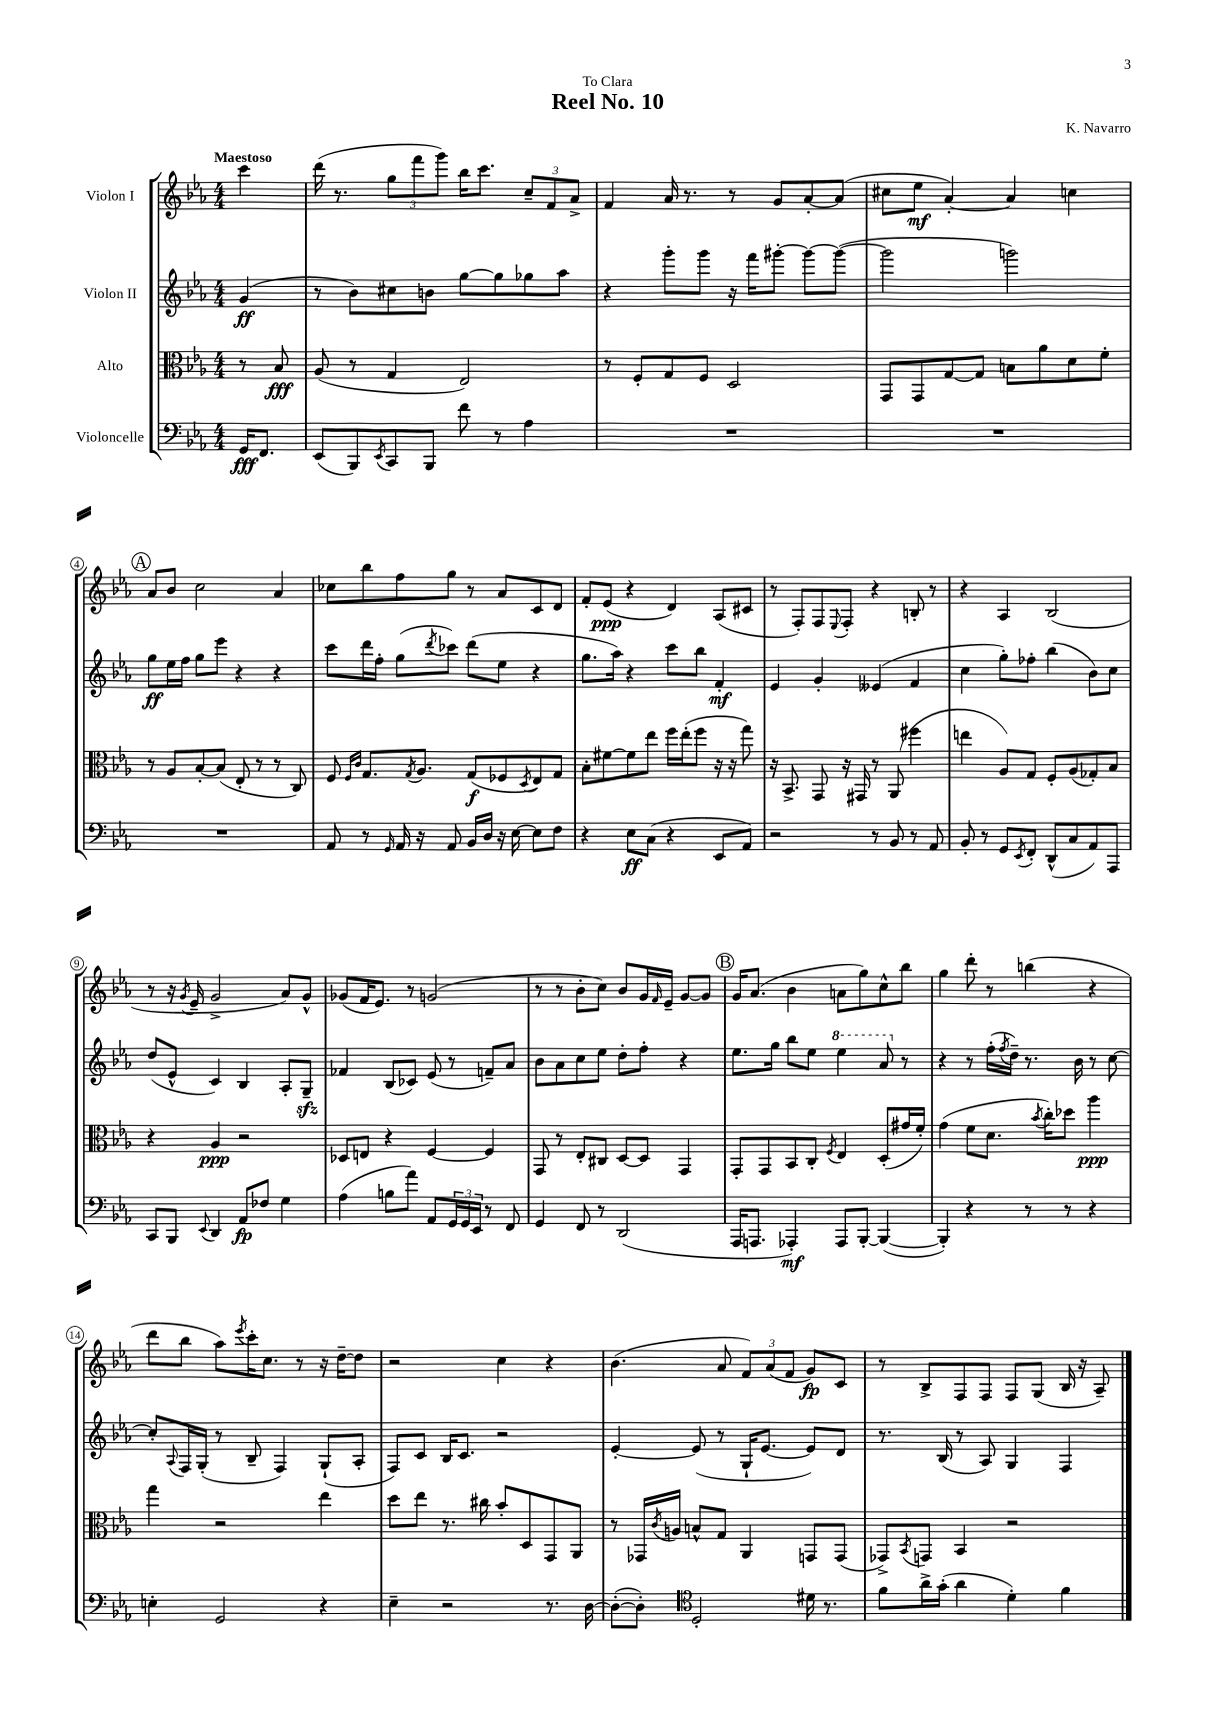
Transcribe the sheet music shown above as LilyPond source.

\header { title = "Reel No. 10" composer = "K. Navarro" dedication = "To Clara" }
<<
\new StaffGroup <<
\new Staff = "s0" \with { instrumentName = "Violon I" } {
    \clef treble \key ees \major \numericTimeSignature \time 4/4 \partial 4 \tempo "Maestoso"
    c'''4 |
    d'''16( r8. \tuplet 3/2 { g''8 f'''8 g'''8) } bes''16 c'''8. \tuplet 3/2 { c''8-- f'8 aes'8-> } |
    f'4 aes'16 r8. r8 g'8 aes'8~-. aes'8( |
    cis''8 ees''8\mf aes'4~-.) aes'4 c''4 |
    \mark \markup { \circle "A" } aes'8 bes'8 c''2 aes'4 |
    ces''8 bes''8 f''8 g''8 r8 aes'8 c'8 d'8 |
    f'8-. ees'8\ppp( r4 d'4) aes8( cis'8 |
    r8 f8-.) f8 \appoggiatura { ees8 } f8-. r4 b8-. r8 |
    r4 aes4 bes2( |
    r8 r16 \acciaccatura { g'8 } ees'16-- g'2-> aes'8) g'8-^ |
    ges'8( f'16 ees'8.) r8 g'2( |
    r8 r8 bes'8-. c''8) bes'8 g'16 \grace { f'16 } ees'16-- g'8~ g'8 |
    \mark \markup { \circle "B" } g'16 aes'8.( bes'4 a'8 g''8) c''8-^ bes''8 |
    g''4 d'''8-. r8 b''4( r4 |
    d'''8 bes''8 aes''8) \acciaccatura { ees'''8 } c'''16-. c''8. r8 r16 d''16~-- d''8 |
    r2 c''4 r4 |
    bes'4.( aes'8 \tuplet 3/2 { f'8) aes'8( f'8 } g'8\fp) c'8 |
    r8 bes8-> f8 f8 f8 g8( bes16 r16 aes8--) \bar "|." |
}
\new Staff = "s1" \with { instrumentName = "Violon II" } {
    \clef treble \key ees \major \numericTimeSignature \time 4/4 \partial 4
    g'4\ff( |
    r8 bes'8) cis''8 b'8 g''8~ g''8 ges''8 aes''8 |
    r4 g'''8-. g'''8 r16 f'''16 gis'''8~-. gis'''8~ gis'''8~( |
    gis'''2 g'''2) |
    \mark \markup { \circle "A" } g''8\ff ees''16 f''16 g''8 ees'''8 r4 r4 |
    c'''8 d'''16 f''16-. g''8( \acciaccatura { d'''8 } ces'''8) d'''8( ees''8 r4 |
    g''8. aes''16) r4 c'''8 bes''8 f'4-.\mf |
    ees'4 g'4-. eeses'4( f'4 |
    c''4 g''8-.) fes''8-. bes''4( bes'8) c''8 |
    d''8( ees'8-^ c'4) bes4 aes8-. g8--\sfz |
    fes'4 bes8( ces'8) ees'8( r8 f'8--) aes'8 |
    bes'8 aes'8 c''8 ees''8 d''8-. f''8-. r4 |
    \mark \markup { \circle "B" } ees''8. g''16 bes''8 ees''8 \ottava #1 ees'''4 aes''8 \ottava #0 r8 |
    r4 r8 f''16-.( \acciaccatura { f''8 } d''16--) r8. bes'16 r8 c''8~ |
    c''8-. \appoggiatura { aes8 } f16 g16-.( r8 bes8-- f4) g8-!( aes8-. |
    f8) c'8 bes16 c'8. r2 |
    ees'4~-. ees'8( r8 g16-! ees'8.~ ees'8) d'8 |
    r8. bes16( r8 aes8) g4 f4 \bar "|." |
}
\new Staff = "s2" \with { instrumentName = "Alto" } {
    \clef alto \key ees \major \numericTimeSignature \time 4/4 \partial 4
    r8 bes8\fff |
    aes8( r8 g4 ees2) |
    r8 f8-. g8 f8 d2 |
    g,8 g,8 g8~ g8 b8 aes'8 d'8 f'8-. |
    \mark \markup { \circle "A" } r8 aes8 bes8~-. bes8( ees8-. r8 r8 c8) |
    f8 \grace { f16 c'16 } g8. \acciaccatura { g8 } aes8. g8\f( fes8 \acciaccatura { d8 } ees8) g8 |
    bes8-. fis'8~ fis'8 ees''8 f''16 ees''16-.( f''8 r16 r16 g''8) |
    r16 bes,8.-> g,8 r16 gis,16 r8 aes,8( fis''4 |
    e''4 aes8) g8 f8-. aes8( ges8-.) bes8 |
    r4 aes4\ppp r2 |
    des8 e8 r4 f4~ f4 |
    g,8 r8 ees8-. cis8 d8~ d8 g,4 |
    \mark \markup { \circle "B" } g,8-. g,8 bes,8 c8-. \acciaccatura { f8 } ees4 d8-.( gis'16 f'16-.) |
    g'4( f'8 d'8. \acciaccatura { bes'8 } c''16-.) des''8 aes''4\ppp |
    g''4 r2 ees''4 |
    d''8 ees''8 r8. cis''16 bes'8-. d8 g,8 aes,8 |
    r8 ges,16 \acciaccatura { c'8 } a16 b8-^ g8 aes,4 g,8 g,8( |
    ges,8->) \acciaccatura { bes,8 } g,8 bes,4 r2 \bar "|." |
}
\new Staff = "s3" \with { instrumentName = "Violoncelle" } {
    \clef bass \key ees \major \numericTimeSignature \time 4/4 \partial 4
    g,16\fff f,8. |
    ees,8( bes,,8) \acciaccatura { ees,8 } c,8 bes,,8 f'8 r8 aes4 |
    R1 |
    R1 |
    \mark \markup { \circle "A" } R1 |
    aes,8 r8 \grace { g,16 } aes,16 r16 aes,8 bes,16 d16 r16 ees16~ ees8 f8 |
    r4 ees8\ff c8( r4 ees,8 aes,8) |
    r2 r8 bes,8 r8 aes,8 |
    bes,8-. r8 g,8 \acciaccatura { ees,8 } f,8-. d,8-^( c8 aes,8) aes,,8 |
    c,8 bes,,8 \appoggiatura { ees,8 } d,4 aes,8\fp fes8 g4 |
    aes4( b8 aes'8) aes,8 \tuplet 3/2 { g,16 g,16 ees,16 } r8 f,8 |
    g,4 f,8 r8 d,2( |
    \mark \markup { \circle "B" } aes,,16 a,,8. aes,,4-.\mf) aes,,8 bes,,8~-. bes,,4~( |
    bes,,4-.) r4 r8 r8 r4 |
    e4-. g,2 r4 |
    ees4-- r2 r8. d16~ |
    d8~-.( d8-.) \clef tenor d2-. dis'16 r8. |
    f'8 aes'16-> g'16-.( aes'4 d'4-.) f'4 \bar "|." |
}
>>
>>
\layout { \context { \Score \override BarNumber.stencil = #(make-stencil-circler 0.1 0.3 ly:text-interface::print) } }
